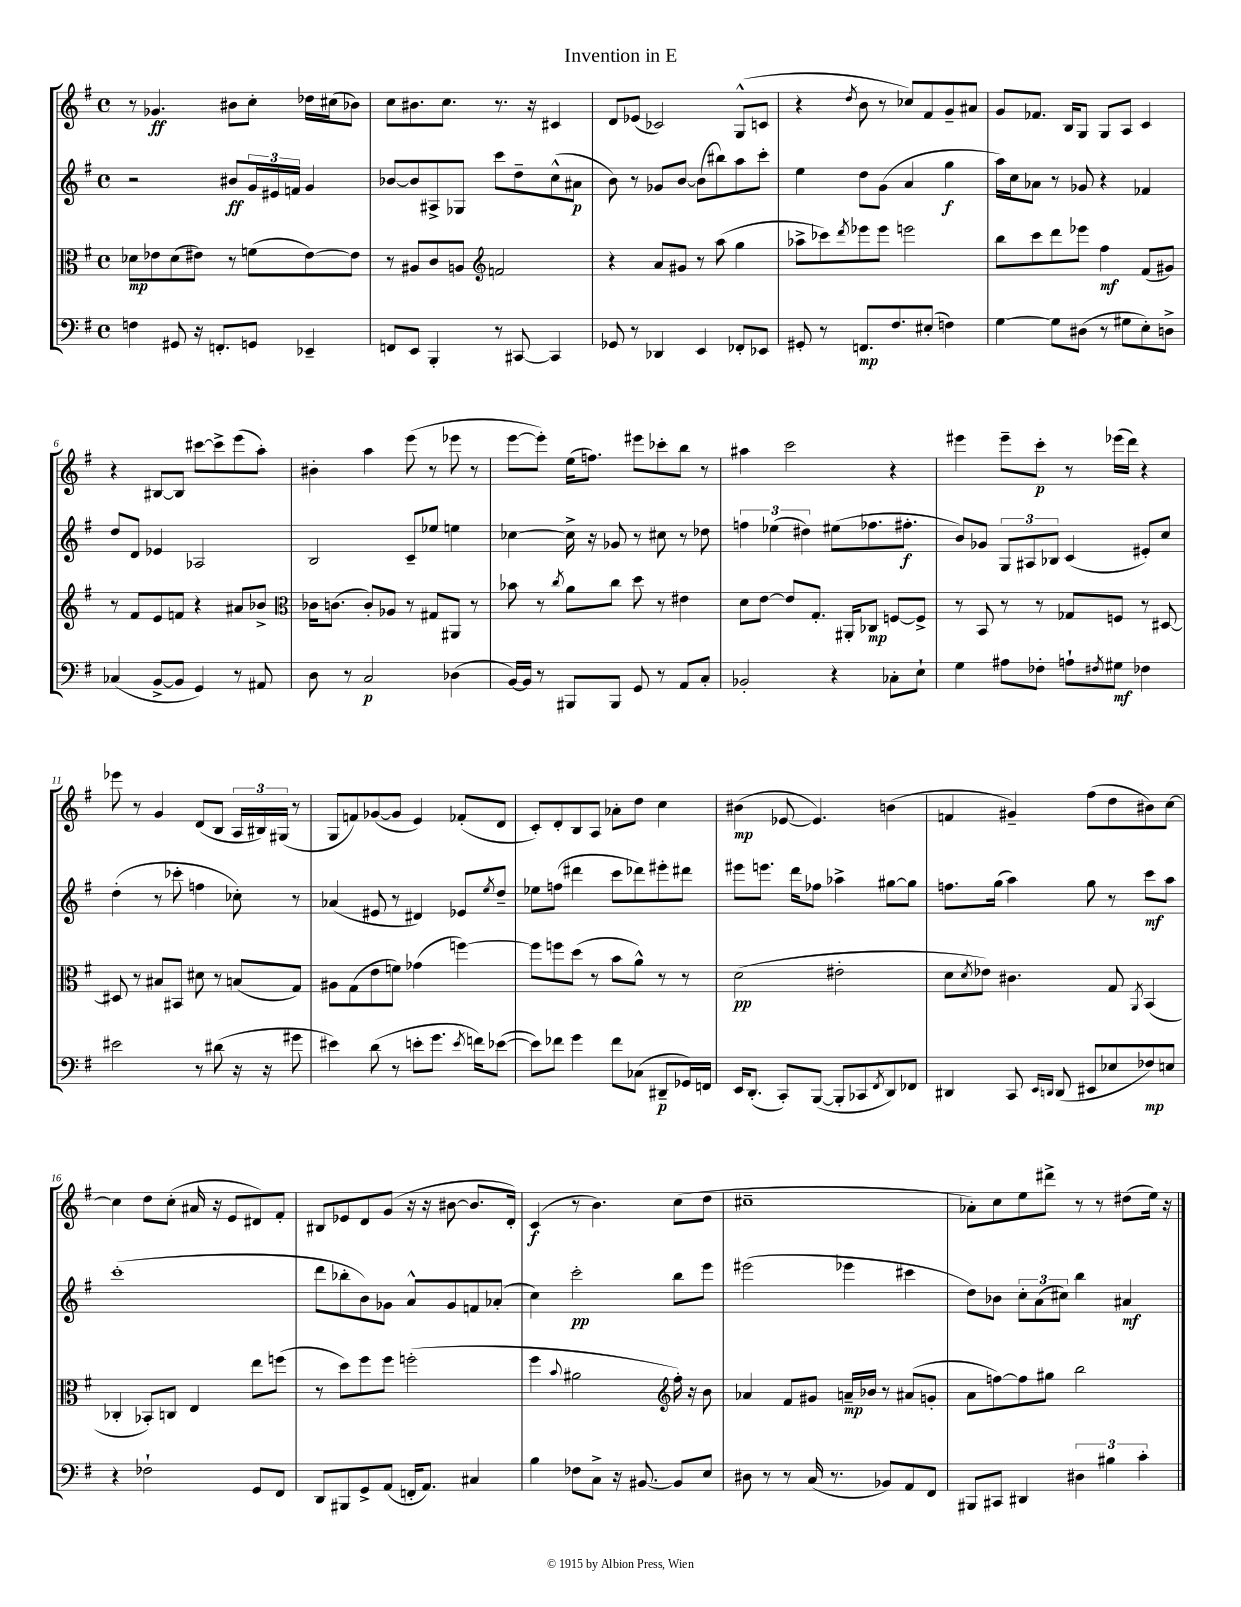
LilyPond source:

\header { title = "Invention in E" }
<<
\new StaffGroup <<
\new Staff = "s0" {
    \clef treble \key g \major \defaultTimeSignature \time 4/4
    r8 ges'4.\ff bis'8 c''8-. des''16 cis''16( bes'8) |
    c''8 bis'8. c''8. r8. r16 cis'4 |
    d'8 ees'8( ces'2) g8-^( c'8 |
    r4 \acciaccatura { d''8 } b'8 r8 ces''8) fis'8 g'8-- ais'8 |
    g'8 fes'8. b16 g8 g8 a8 c'4 |
    r4 bis8~ bis8 cis'''8~ cis'''8-> e'''8( a''8-.) |
    bis'4-. a''4 e'''8( r8 ees'''8 r8 |
    e'''8~ e'''8-.) e''16( f''8.) eis'''8 ces'''8-. b''8 r8 |
    ais''4 c'''2 r4 |
    eis'''4 eis'''8-- c'''8-.\p r8 ees'''16( d'''16) r4 |
    ees'''8 r8 g'4 d'8( b8 \tuplet 3/2 { a16 bis16) gis16( } r8 |
    g8 f'8) ges'8~( ges'8 e'4) fes'8-.( d'8 |
    c'8-.) d'8-. b8 a8 aes'8-. d''8 c''4 |
    bis'4\mp( ees'8~ ees'4.) b'4( |
    f'4 gis'4--) fis''8( d''8 bis'8) c''8~ |
    c''4 d''8 c''8-.( ais'16 r16 e'8 dis'8) fis'8-. |
    bis8 ees'8 d'8 g'8( r16 r16 bis'8~ bis'8. d'16-.) |
    c'4\f( r8 b'4.) c''8( d''8 |
    cis''1-- |
    aes'8-.) c''8 e''8 dis'''8-> r8 r8 dis''8( e''16) r16 \bar "|." |
}
\new Staff = "s1" {
    \clef treble \key g \major \defaultTimeSignature \time 4/4
    r2 bis'8\ff \tuplet 3/2 { g'16 eis'16 f'16 } g'4 |
    bes'8~ bes'8 ais8-> ges8 c'''8 d''8-- c''8-^( ais'8\p |
    b'8) r8 ges'8 b'8~ b'8( bis''8) a''8 c'''8-. |
    e''4 d''8 g'8( a'4 g''4\f |
    a''16) c''16 aes'8 r8 ges'8 r4 fes'4 |
    d''8 d'8 ees'4 aes2 |
    b2 c'8-- ees''8 e''4 |
    ces''4~ ces''16-> r16 ges'8 r8 cis''8 r8 des''8 |
    \tuplet 3/2 { f''4 ees''4( dis''4) } eis''8( fes''8. fis''8.-.\f |
    b'8) ges'8 \tuplet 3/2 { g8 ais8 bes8 } c'4( eis'8-.) c''8 |
    d''4-.( r8 ces'''8-. f''4 ces''8-.) r8 |
    aes'4( eis'8 r8 dis'4) ees'8 \acciaccatura { e''8 } d''8-- |
    ees''8 f''8( dis'''4 c'''8 des'''8) eis'''8-. dis'''8 |
    eis'''8 e'''8. d'''16 fes''8 aes''4-> gis''8~ gis''8 |
    f''8. g''16( a''4) g''8 r8 c'''8\mf a''8 |
    c'''1-.( |
    d'''8 bes''8-. b'8) ges'8 a'8-^ ges'8 f'8 aes'8-.( |
    c''4) c'''2-.\pp b''8 e'''8 |
    eis'''2( ees'''4 cis'''4 |
    d''8) bes'8 \tuplet 3/2 { c''8-. a'8( cis''8) } b''4 ais'4\mf \bar "|." |
}
\new Staff = "s2" {
    \clef alto \key g \major \defaultTimeSignature \time 4/4
    des'8\mp ees'8 des'8( eis'8) r8 f'8( eis'8~) eis'8 |
    r8 ais8 c'8 a8 \clef treble f'2 |
    r4 a'8 gis'8 r8 a''8( g''4 |
    aes''8-> ces'''8) \acciaccatura { d'''8 } ees'''8 ees'''8 e'''2 |
    b''8 c'''8 d'''8 ees'''8 fis''4\mf fis'8( gis'8) |
    r8 fis'8 e'8 f'8 r4 ais'8 bes'8-> |
    \clef alto ces'16 c'8.( c'8-.) aes8 r8 gis8 ais,8 r8 |
    bes'8 r8 \acciaccatura { c''8 } a'8 c''8 d''8 r8 eis'4 |
    d'8 e'8~ e'8 g8.-. ais,16-. ces8\mp f8~ f8-> |
    r8 b,8 r8 r8 ges8 f8 r8 dis8~ |
    dis8 r8 bis8 bis,8 dis'8 r8 b8( g8) |
    ais8 g8( e'8 f'8) ges'4( f''4~) |
    f''8 f''8 d''8( r8 b'8 a'8-^) r8 r8 |
    d'2\pp( eis'2-. |
    d'8 \acciaccatura { d'8 } ees'8) cis'4. g8 \acciaccatura { a,8 } b,4( |
    ces4-. bes,8-.) c8 e4 e''8 f''8( |
    r8 d''8) fis''8 fis''8 f''2-.( |
    fis''4 \appoggiatura { b'8 } ais'2 \clef treble fis''16-.) r16 b'8 |
    aes'4 fis'8 gis'8 a'16--\mp bes'16 r8 ais'8( g'8-. |
    a'8 f''8~) f''8 gis''8 b''2 \bar "|." |
}
\new Staff = "s3" {
    \clef bass \key g \major \defaultTimeSignature \time 4/4
    f4 gis,8 r16 f,8.-. g,8 ees,4-- |
    f,8 e,8 b,,4-. r8 cis,8~ cis,4 |
    ges,8 r8 des,4 e,4 fes,8-. ees,8 |
    gis,8-. r8 f,8.\mp fis8. eis8-.( f4) |
    g4~ g8 dis8( r8 gis8 e8-.) d8-> |
    ces4( b,8~-> b,8 g,4) r8 ais,8 |
    d8 r8 c2\p des4( |
    b,16~) b,16 r8 bis,,8 bis,,8 g,8 r8 a,8 c8-. |
    bes,2-. r4 ces8-. e8-! |
    g4 ais8 fes8-. a8-! \acciaccatura { fis8 } gis8\mf fes4 |
    eis'2 r8 dis'8( r16 r16 gis'8 |
    eis'4) d'8( r8 e'8-. g'8. \acciaccatura { e'8 } f'16) ees'8~( |
    ees'8) fes'8 g'4 fes'8 ces8( dis,8--\p ges,16) f,16 |
    e,16 d,8.-.( c,8-.) b,,8~( b,,8-. ces,8 \acciaccatura { fis,8 } d,8) fes,8 |
    dis,4 c,8 \grace { e,16 d,16 } d,8( eis,8 ees8 fes8\mp) e8 |
    r4 fes2-! g,8 fis,8 |
    d,8 bis,,8 g,8-> a,8( f,16-. a,8.) cis4 |
    b4 fes8 c8-> r16 bis,8.~ bis,8 e8 |
    dis8 r8 r8 c16( r8. bes,8) a,8 fis,8 |
    bis,,8 cis,8 dis,4 \tuplet 3/2 { dis4 bis4 c'4-. } \bar "|." |
}
>>
>>
